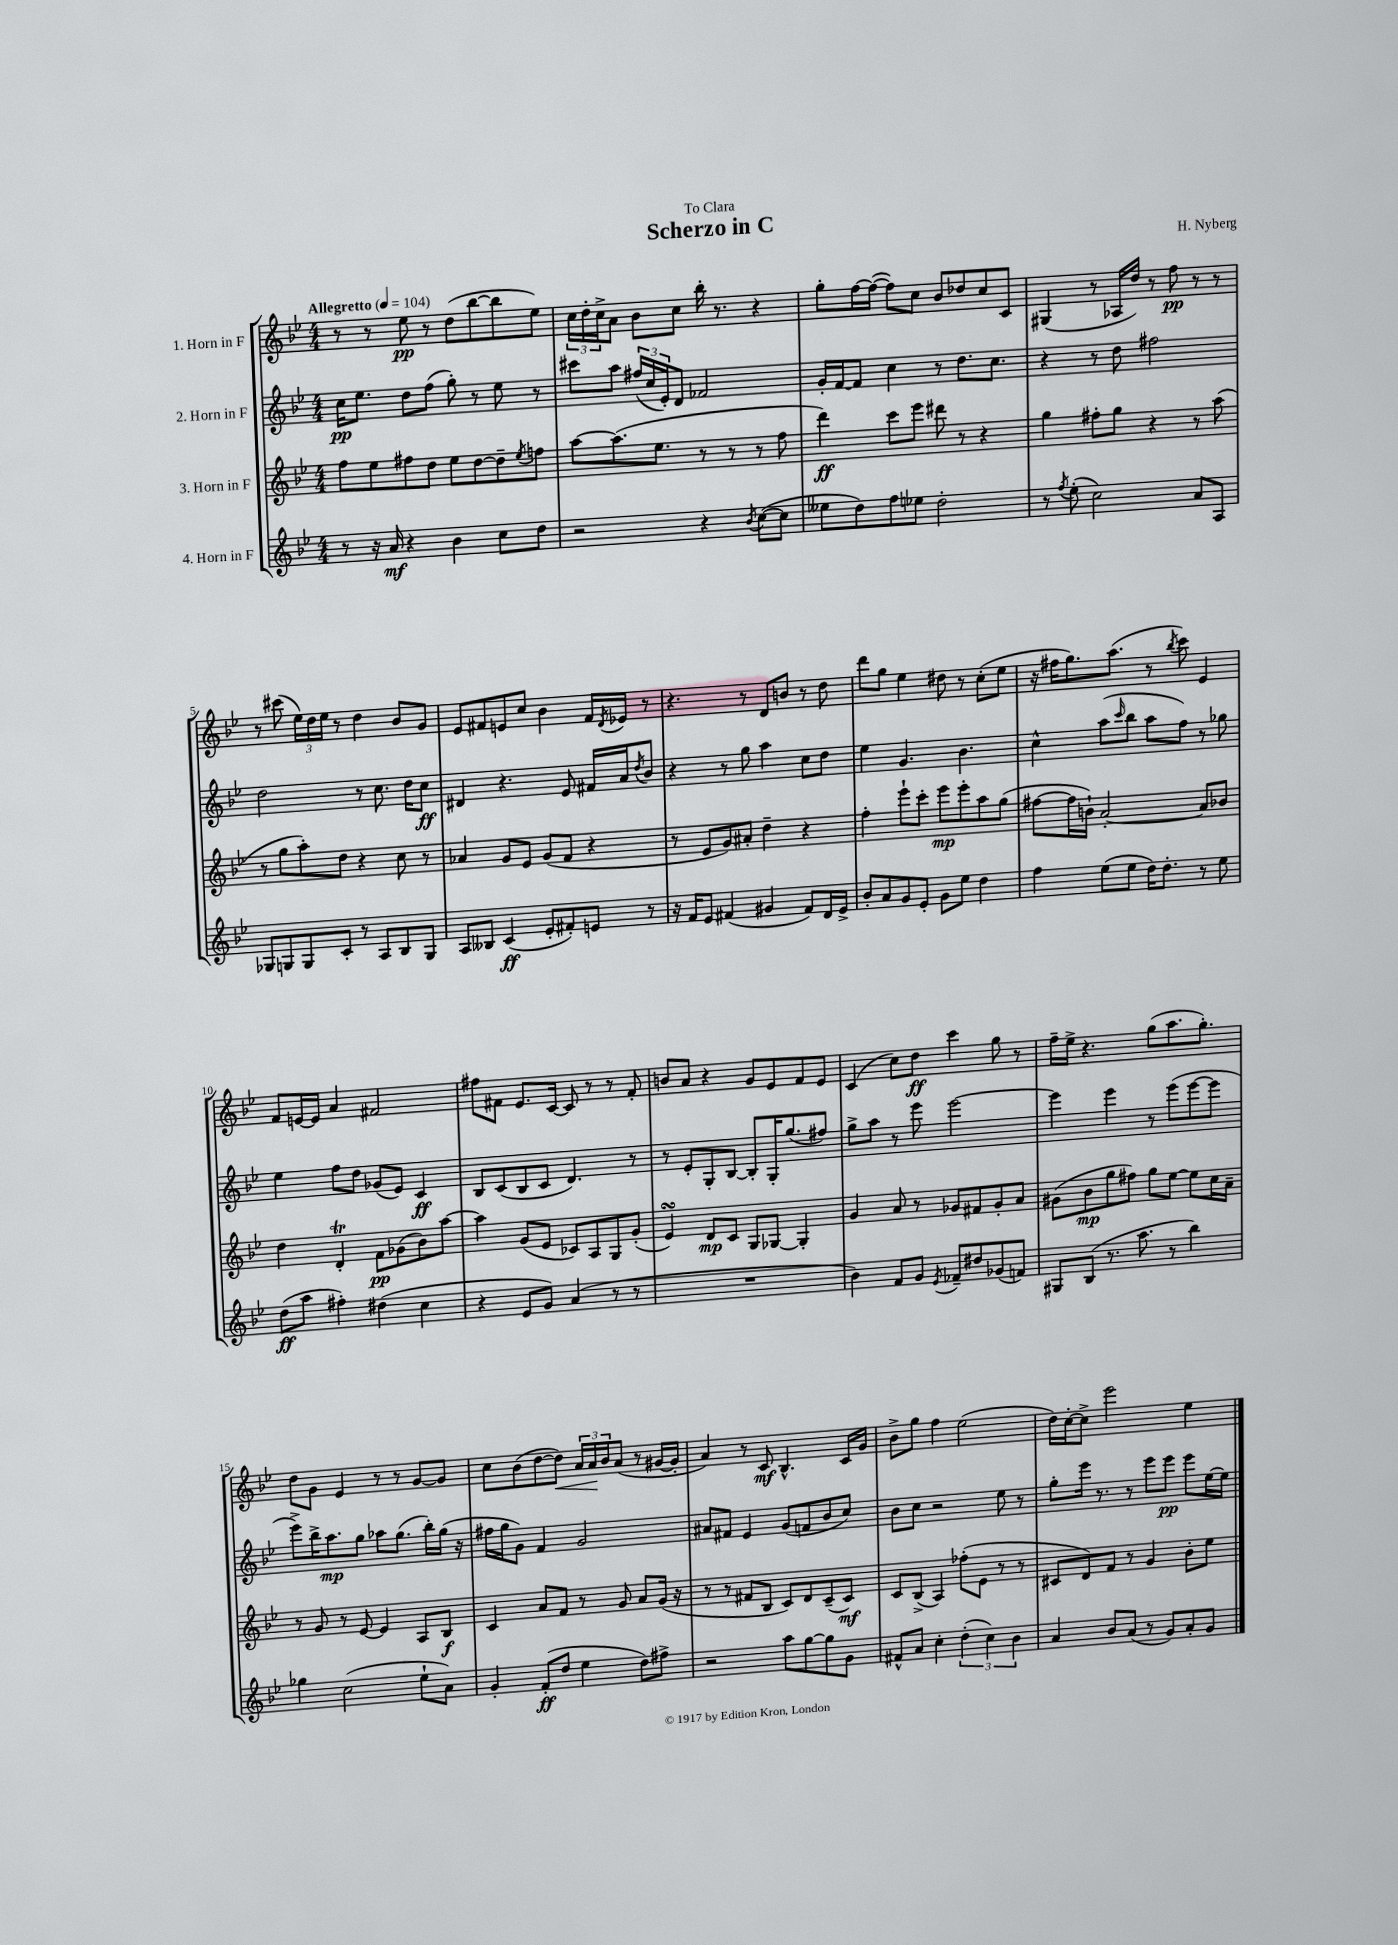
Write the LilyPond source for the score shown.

\header { title = "Scherzo in C" composer = "H. Nyberg" dedication = "To Clara" }
<<
\new StaffGroup <<
\new Staff = "s0" \with { instrumentName = "1. Horn in F" } {
    \clef treble \key bes \major \numericTimeSignature \time 4/4 \tempo "Allegretto" 4 = 104
    r8 r8 ees''8\pp r8 d''8( bes''8~ bes''8 ees''8) |
    \tuplet 3/2 { c''16 d''16-. c''16-> } a'8 bes'8 c''8 bes''16-. r8. r4 |
    g''8-. f''16~ f''16~( f''8) c''8 bes'8 des''8 c''8 c'8 |
    gis4( r8 aes16 d''16) r8 f''8\pp r8 r8 |
    r8 cis'''8( \tuplet 3/2 { ees''16) d''16 ees''16 } r8 d''4 bes'8 g'8 |
    ees'8 fis'8 e'8 c''8 bes'4 fis'16 \acciaccatura { d'8 } ees'16 r8 |
    r4. r8 d'8 b'8 r8 d''8 |
    d'''8 g''8 ees''4 dis''8 r8 c''8-.( ees''8 |
    r16 fis''16 g''8.) a''8.( r8 \acciaccatura { bes''8 } c'''8) ees'4 |
    f'8 e'16~ e'16 a'4 fis'2 |
    fis''8 fis'8 ees'8. c'16~ c'8 r8 r8 fis'8-. |
    b'8 a'8 r4 g'8 ees'8 f'8 ees'8 |
    c'4( c''8) d''8\ff c'''4 g''8 r8 |
    f''16-- ees''16-> r4. g''8( a''8. g''8.-.) |
    d''8 g'8 ees'4 r8 r8 g'8~ g'8 |
    c''8 bes'8( d''8~ d''8\<) \tuplet 3/2 { a'16 a'16\! bes'16 } a'8( r8 gis'16~ gis'16-. |
    a'4) r8 c'8\mf bes4.-^ c'16 g'16 |
    bes'8-> g''8 f''4 ees''2( |
    d''16) c''16~-. c''8-> ees'''2 ees''4 \bar "|." |
}
\new Staff = "s1" \with { instrumentName = "2. Horn in F" } {
    \clef treble \key bes \major \numericTimeSignature \time 4/4
    c''16\pp ees''8. d''8 f''8( g''8-.) r8 ees''8 r8 |
    cis'''8 a''8 \tuplet 3/2 { fis''16( c''16 ees'16-.) } d'8 fes'2 |
    g'16-. f'16~ f'8 c''4 r8 d''8. c''8. |
    r4 r8 d''8 fis''2 |
    d''2 r8 c''8. d''16 c''8\ff |
    dis'4 r4. ees'8 fis'16 a'16 \acciaccatura { d''8 } bes'8 |
    r4 r8 g''8 a''4 c''8 d''8 |
    ees''4 g'4. bes'4. |
    c''4-^ a''8( \grace { c'''16 } bes''8 a''8 f''8) r8 ges''8 |
    ees''4 f''8 d''8 ges'8( ees'8) c'4\ff |
    bes8 c'8( bes8 c'8 d'4.) r8 |
    r8 ees'8-. g8-. bes8~ bes8-. g16-. g''8.( fis''8) |
    g''8-> a''8 r8 ees'''8 ees'''2~ |
    ees'''4 ees'''4 r8 ees'''8( ees'''8~ ees'''8 |
    ees'''8->) bes''16-> a''8.\mp g''8 aes''8 g''8.( bes''16-.) g''16( r16 |
    fis''16 g''16 g'8) f'4 g'2 |
    ais'8 fis'8 ees'4 g'8( f'8 bes'8 c''8) |
    bes'8 c''8 r2 ees''8 r8 |
    g''8-. ees'''16 r8. r8 ees'''8 ees'''8\pp ees'''8 ees''16~ ees''16 \bar "|." |
}
\new Staff = "s2" \with { instrumentName = "3. Horn in F" } {
    \clef treble \key bes \major \numericTimeSignature \time 4/4
    f''8 ees''8 fis''8 d''8 ees''8 d''8~ d''8-- \acciaccatura { ees''8 } f''8 |
    a''8~ a''8.( ees''8. r8 r8 r8 f''8 |
    d'''4\ff) c'''8 ees'''8 dis'''8 r8 r4 |
    g''4 fis''8-. g''8 r4 r8 a''8( |
    r8 g''8 a''8-.) d''8 r4 c''8 r8 |
    aes'4 g'8 ees'8 g'8( f'8 r4 |
    r8 ees'8 g'8) ais'8-. d''4-- r4 |
    f''4-. ees'''8-! c'''8-. ees'''8\mp ees'''8-. a''8 g''8( |
    fis''8~ fis''16 b'16-!) a'2~-. a'8 bes'8 |
    d''4 d'4-.\trill f'8\pp ges'8( bes'8) a''8~ |
    a''4 g'8( ees'8 ces'8) a8 g8 g'8-.( |
    ees'4\turn) d'8\mp c'8 g8 ges8~ ges4-. |
    g'4 a'8 r8 ges'8 fis'8 ges'8-. a'8 |
    gis'8( bes'8\mp g''8 fis''8) g''8 ees''8~ ees''8 c''16 a'16-- |
    r8 g'8 r8 ees'8~ ees'4 a8 bes8\f |
    c'4 a'8 f'8 r8 g'8 a'8 g'16( r16 |
    r8 r8 fis'8 bes8 c'8) d'8 c'8--( c'8\mf) |
    c'8 bes8->( a4) fes''8-.( ees'8 r8 r8 |
    cis'8 d'8) f'8 r8 g'4 bes'8-. ees''8 \bar "|." |
}
\new Staff = "s3" \with { instrumentName = "4. Horn in F" } {
    \clef treble \key bes \major \numericTimeSignature \time 4/4
    r8 r16 a'16\mf r4 bes'4 c''8 d''8 |
    r2 r4 \acciaccatura { bes'8 } c''8~( c''8 |
    eeses''8 d''8) f''8 ees''8 d''2-. |
    r8 \acciaccatura { f''8 } ees''8-.( c''2) a'8 a8 |
    ges8 g8 g8 c'8-. r8 a8 bes8 g8 |
    a8 beses8 c'4\ff( ees'8-. fis'8-.) e'8 r8 |
    r16 f'16 ees'8 fis'4( gis'4 fis'8) d'16 ees'16-> |
    bes'8-. a'8 g'8 ees'8-. g'8 ees''8 d''4 |
    f''4 ees''8( ees''8 d''16) d''8.-. r8 ees''8 |
    d''8\ff( a''8 fis''4-.) dis''4( c''4 |
    r4 ees'8 g'8) a'4( r8 r8 |
    R1 |
    bes'4) f'8 g'8 \acciaccatura { ees'8 } fes'8-- dis''8 ges'8( f'8) |
    gis8 bes8( r8. a''8. r8 bes''4) |
    ges''4 c''2( ees''8-! a'8) |
    g'4-. f'8-.\ff( d''8 ees''4 d''8) fis''8-> |
    r2 a''8 g''8~ g''8 g'8 |
    fis'8-^ a'8 c''4-. \tuplet 3/2 { d''4-.( c''4) bes'4 } |
    a'4 bes'8 a'8( r8 g'8) a'8-. g'8 \bar "|." |
}
>>
>>
